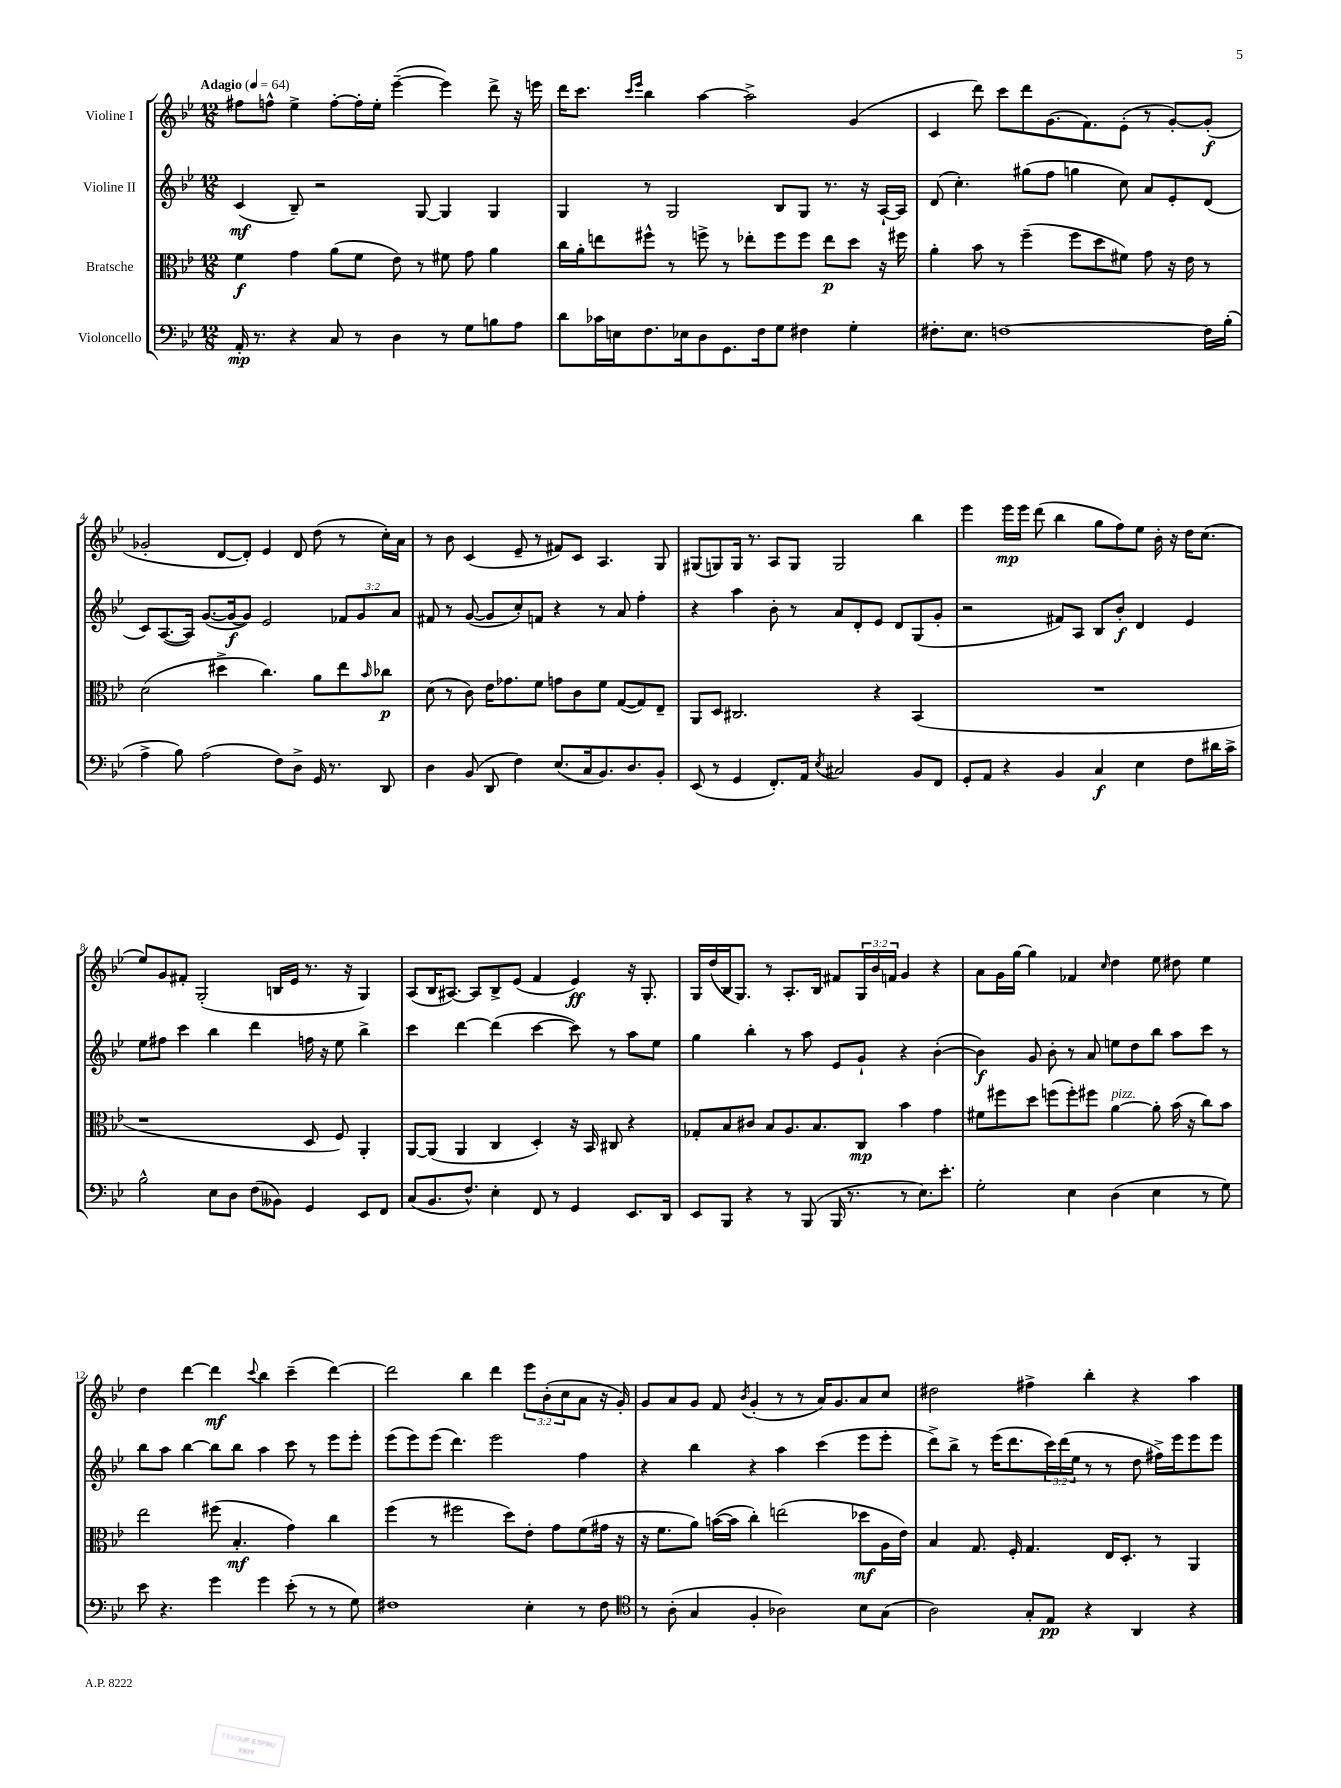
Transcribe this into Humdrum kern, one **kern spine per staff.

**kern	**kern	**kern	**kern
*staff4	*staff3	*staff2	*staff1
*clefF4	*clefC3	*clefG2	*clefG2
*k[b-e-]	*k[b-e-]	*k[b-e-]	*k[b-e-]
*M12/8	*M12/8	*M12/8	*M12/8
*MM64	*MM64	*MM64	*MM64
16AA'	4f	(4c	8ff#
8.r	.	.	.
.	.	.	8ff^^
4r	4g	8B-~)	4ee-^
.	.	2r	.
8C	(8a	.	[8ff'
8r	8f	.	16ff']
.	.	.	16ee-'
4D	8e-)	.	([4eee-~
.	8r	[8G	.
8r	8f#	4G]	4eee-])
8G	8g	.	.
8B	4a	4G	8ddd^
8A	.	.	16r
.	.	.	16eee
=	=	=	=
8d	16cc	4G	16ddd
.	16a'	.	8.ccc
16c-	8ee	.	.
16E	.	.	.
.	.	.	16qqccc
.	.	.	16qqeee-
8.F	8ff#^^	8r	4bb-
.	8r	2G	.
16E-	.	.	.
8D	8ff^	.	[4aa
8.GG	8r	.	.
.	8ee-'	.	2aa^]
16F	.	.	.
8G	8ff	8B-	.
4F#	8ff	8G	.
.	8ee-	8.r	.
4G'	8dd	.	(4g
.	.	16r	.
.	16r	[16A`	.
.	16ff#	16A]	.
=	=	=	=
8.F#'	4a'	(8d	4c
.	.	4.cc')	.
8.E-	.	.	.
.	8b-	.	8ddd)
[1F	8r	.	8ccc
.	(4ff~	(8gg#	8ddd
.	.	8ff	(8.g
.	8ff	4gg	.
.	.	.	8.f)
.	8dd	.	.
.	8f#)	8cc)	(8e-'
.	8g	8a	8r
.	16r	8e-'	[8g')
.	16e-	.	.
16F]	8r	(8d	(8g']
(16B-'	.	.	.
=	=	=	=
4A^	(2d	8c)	2g-'
.	.	([8.A	.
8B-)	.	.	.
.	.	16A])	.
(2A	.	([8.g	.
.	4dd#^	.	[8d
.	.	16g_	.
.	.	8g])	8d'])
.	4.cc)	2e-	4e-
8F)	.	.	.
8D^	.	.	8d
16GG	8a	.	(8dd
8.r	.	.	.
.	8ee-	12f-	8r
.	.	12g	.
.	16qqb-	.	.
8DD	8cc-	.	16cc')
.	.	12a	.
.	.	.	16a
=	=	=	=
4D	(8d	8f#	8r
.	8r	8r	8b-
(8BB-	8c)	([8g	(4c
8DD	16e-	8g]	.
.	8.g-	.	.
4F)	.	8cc')	8e-~
.	8f	8f	8r
(8.E-	8g	4r	8f#)
.	8c	.	8c
16C	.	.	.
8.BB-)	8f	8r	4.A
.	([8G	8a	.
8.D	.	.	.
.	8G])	4ff'	.
8BB-'	8E-~	.	8G
=	=	=	=
(8EE-	8AA	4r	(8G#
8r	8D	.	8G)
4GG	2.C#	4aa	16G
.	.	.	8.r
8.FF')	.	8b-'	8A
.	.	8r	8G
16AA	.	.	.
8qE-	.	.	.
2C#	.	8a	2G
.	.	8d'	.
.	4r	8e-	.
.	.	8d	.
8BB-	(4BB-	(8G	4bb-
8FF	.	8g'	.
=	=	=	=
8GG'	1.r	2r	4eee-
8AA	.	.	.
4r	.	.	16eee-
.	.	.	16eee-
.	.	.	(8ddd
4BB-	.	8f#)	4bb-
.	.	8A	.
4C	.	8B-	8gg
.	.	8b-'	8ff)
4E-	.	4d	8ee-
.	.	.	16b-'
.	.	.	16r
8F	.	4e-	16dd
.	.	.	(8.cc
16d#	.	.	.
16c^	.	.	.
=	=	=	=
2B-^^	1r	8ee-	8ee-)
.	.	8ff#	8g
.	.	4ccc	8f#'
.	.	.	(2G'
8E-	.	4bb-	.
8D	.	.	.
(8F	.	4ddd	.
8BB--)	.	.	16B
.	.	.	16e-
4GG	8D	16ff	8.r
.	.	16r	.
.	8F)	8ee-	.
.	.	.	16r
8EE-	4AA'	4bb-^	4G)
8FF	.	.	.
=	=	=	=
(8C	[8AA	4ccc	(8A
8.BB-	(8AA]	.	16B-
.	.	.	[8.A#)
.	4AA	[4ddd	.
8.F^^)	.	.	.
.	.	.	8A#]
4E-'	4C	(4ddd]	8B-^
.	.	.	(8e-
8FF	4D')	[4ccc	4f
8r	.	.	.
4GG	16r	8ccc])	4e-)
.	16BB-	.	.
.	8C#	8r	.
8.EE-	4r	8aa	16r
.	.	.	8.G'
.	.	8ee-	.
16DD	.	.	.
=	=	=	=
8EE-	8G-'	4gg	16G
.	.	.	(16dd
8BBB-	8B-	.	16B-
.	.	.	8.G)
4r	8c#	4bb-'	.
.	8B-	.	8r
8r	8.A	8r	8.A'
(8BBB-	.	8aa	.
.	8.B-	.	16B-
16BBB-	.	8e-	8f#
8.r	.	.	.
.	8C	8g`	24G
.	.	.	24b-
.	.	.	24f
8r	4b-	4r	4g
8.E-)	.	.	.
.	4g	([4b-'	4r
8.e-'	.	.	.
=	=	=	=
2G'	8f#	4b-])	8a
.	8ff#	.	16g
.	.	.	[16gg
.	8dd	8g	4gg]
.	(8ff	8b-'	.
4E-	8ff')	8r	4f-
.	8ff#	8a	.
.	.	.	16qqcc
(4D	[4a	8ee	4dd
.	.	8dd	.
4E-	8a']	8bb-	8ee-
.	(16b-	8aa	8dd#
.	16r	.	.
8r	8cc)	8ccc	4ee-
8G)	8b-	8r	.
=	=	=	=
8e-	2ee-	8bb-	4dd
4.r	.	8aa	.
.	.	[4bb-	[4ddd
4g	(8ff#	8bb-]	4ddd]
.	4.B-'	8bb-	.
.	.	.	8qqccc
4g	.	4aa	4bb-
(8e-'	4g)	8ccc	(4ccc~
8r	.	8r	.
8r	4cc	8eee-	[4ddd)
8G)	.	8eee-'	.
=	=	=	=
1F#	(4ff	(8eee-	2ddd]
.	.	8eee-)	.
.	8r	(8eee-	.
.	2ff#	4.ddd)	.
.	.	.	4bb-
.	.	2eee-	4ddd
.	8dd)	.	.
4E-'	8e-'	.	12eee-
.	.	.	(12b-'
.	8g	.	.
.	.	.	12cc
8r	(8f	4ff	8a
8F#	16g#	.	16r
.	16r	.	16g')
=	=	=	=
*clefC4	*	*	*
8r	16r	4r	8g
.	8.f	.	.
(8A'	.	.	8a
4G	8a)	4bb-	8g
.	([16b	.	8f
.	16b]	.	.
.	.	.	8qb-
4F'	4cc')	4r	(4g'
2A-)	(2ee	4aa	8r
.	.	.	8r
.	.	(4ccc	16a)
.	.	.	8.g
8B-	8dd-	8eee-	8a
(8G	16A	8eee-'	8cc
.	16e-)	.	.
=	=	=	=
2A)	4B-	8ddd^)	2dd#
.	.	8bb-^	.
.	8.G	8r	.
.	.	(16eee-	.
.	16F'	8.ddd	.
8G'	4.G	.	4ff#^
8E-	.	24ccc)	.
.	.	(24ddd	.
.	.	24ee-	.
4r	.	8r	4bb-'
.	16E-	8r	.
.	8.D'	.	.
4AA	.	8dd	4r
.	8r	16ff#^)	.
.	.	16eee-	.
4r	4AA	8eee-	4aa
.	.	8eee-	.
==	==	==	==
*-	*-	*-	*-
